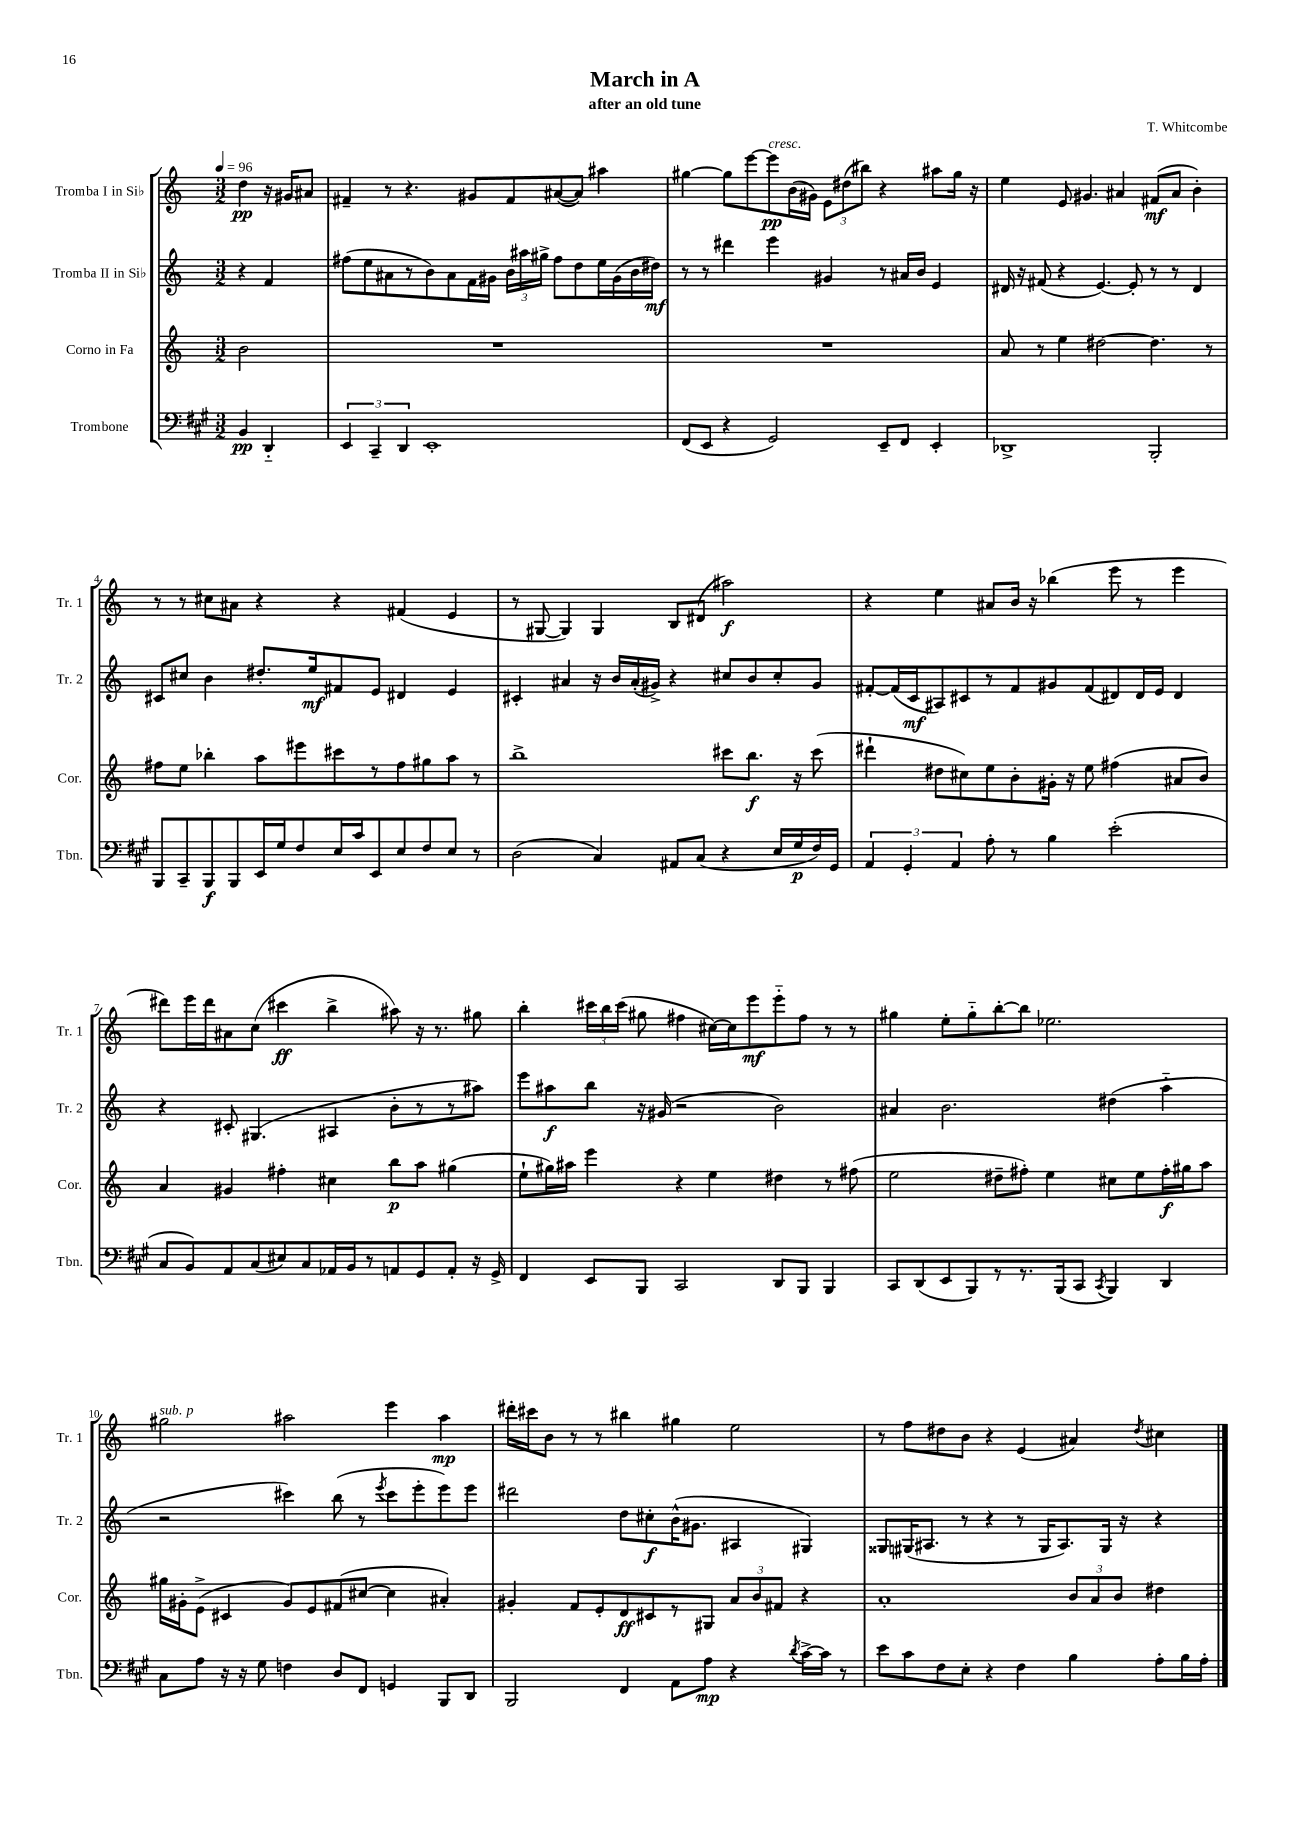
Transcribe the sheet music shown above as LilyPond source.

\header { title = "March in A" composer = "T. Whitcombe" subtitle = "after an old tune" }
<<
\new StaffGroup <<
\new Staff = "s0" \with { instrumentName = "Tromba I in Sib" shortInstrumentName = "Tr. 1" } {
    \clef treble \key c \major \numericTimeSignature \time 3/2 \partial 2 \tempo 4 = 96
    \autoBeamOff d''4\pp r16 gis'16[ ais'8] |
    fis'4-- r8 r4. gis'8[ fis'8 ais'8~( ais'8]) ais''4 |
    gis''4~ gis''8[ e'''8~ e'''8\pp^\markup { \italic "cresc." } b'16( gis'16]) \tuplet 3/2 { e'8[ dis''8( bis''8]) } r4 ais''8[ gis''16] r16 |
    e''4 e'8 gis'4. ais'4 fis'8[\mf( ais'8] b'4-.) |
    r8 r8 cis''8[ ais'8] r4 r4 fis'4( e'4 |
    r8 gis8~ gis4) gis4 b8[ dis'8]( ais''2\f) |
    r4 e''4 ais'8[ b'16] r16 bes''4( e'''8 r8 e'''4 |
    dis'''8[) e'''16 dis'''16 ais'8 c''8]( cis'''4\ff b''4-> ais''8) r16 r8. gis''8 |
    b''4-. \tuplet 3/2 { cis'''16[ b''16 cis'''16]( } gis''8 fis''4 cis''16[~) cis''16 e'''8\mf e'''8-_ fis''8] r8 r8 |
    gis''4 e''8[-. gis''8-_ b''8~-. b''8] ees''2. |
    gis''2^\markup { \italic "sub. p" } ais''2 e'''4 ais''4\mp |
    dis'''16[-. cis'''16 b'8] r8 r8 bis''4 gis''4 e''2 |
    r8 f''8[ dis''8 b'8] r4 e'4( ais'4) \acciaccatura { dis''8 } cis''4 \bar "|." |
}
\new Staff = "s1" \with { instrumentName = "Tromba II in Sib" shortInstrumentName = "Tr. 2" } {
    \clef treble \key c \major \numericTimeSignature \time 3/2 \partial 2
    \autoBeamOff r4 f'4 |
    fis''8[( e''8 ais'8 r8 b'8) ais'8 f'16 gis'16] \tuplet 3/2 { b'16[ ais''16 gis''16]-> } fis''8[ d''8 e''16 gis'16( b'16 dis''16]\mf) |
    r8 r8 dis'''4 e'''4 gis'4 r8 ais'16[ b'16] e'4 |
    dis'16 r16 fis'8( r4 e'4.~) e'8-. r8 r8 dis'4 |
    cis'8[ cis''8] b'4 dis''8.[-. e''16\mf fis'8 e'8] dis'4 e'4 |
    cis'4-. ais'4 r16 b'16[ ais'16-.( gis'16]->) r4 cis''8[ b'8 cis''8-. gis'8] |
    fis'8[~-. fis'16( c'16\mf ais8) cis'8 r8 fis'8 gis'8 fis'8( dis'8) dis'16 e'16] dis'4 |
    r4 cis'8-. gis4.( ais4 b'8[-. r8 r8 ais''8]) |
    e'''8[ ais''8\f b''8] r16 gis'16( r2 b'2) |
    ais'4 b'2. dis''4( a''4-_ |
    r2 cis'''4) b''8( r8 \acciaccatura { e'''8 } cis'''8[ e'''8-. e'''8) e'''8] |
    dis'''2 d''8[ cis''8-.\f b'16-^( gis'8.] ais4 gis4) |
    gisis8[ gis16( ais8.] r8 r4 r8 gis16[ ais8.) gis16] r16 r4 \bar "|." |
}
\new Staff = "s2" \with { instrumentName = "Corno in Fa" shortInstrumentName = "Cor." } {
    \clef treble \key c \major \numericTimeSignature \time 3/2 \partial 2
    \autoBeamOff b'2 |
    R1. |
    R1. |
    a'8 r8 e''4 dis''2~ dis''4. r8 |
    fis''8[ e''8] bes''4-. a''8[ eis'''8 cis'''8 r8 fis''8 gis''8 a''8] r8 |
    b''1-> cis'''8[ b''8.]\f r16 cis'''8( |
    dis'''4-! dis''8[ cis''8) e''8 b'8-. gis'16]-. r16 e''8 fis''4( ais'8[ b'8]) |
    a'4 gis'4 fis''4-. cis''4 b''8[\p a''8] gis''4( |
    e''8[-! gis''16) ais''16] e'''4 r4 e''4 dis''4 r8 fis''8( |
    e''2 dis''8[-- fis''8]-.) e''4 cis''8[ e''8 fis''16-.\f gis''16 a''8] |
    gis''16[ gis'16-. e'8]->( cis'4 gis'8[) e'8 fis'8( cis''8]~ cis''4 ais'4-.) |
    gis'4-. f'8[ e'8-. d'8\ff cis'8 r8 gis8] \tuplet 3/2 { a'8[ b'8 fis'8] } r4 |
    a'1-. \tuplet 3/2 { b'8[ a'8 b'8] } dis''4 \bar "|." |
}
\new Staff = "s3" \with { instrumentName = "Trombone" shortInstrumentName = "Tbn." } {
    \clef bass \key a \major \numericTimeSignature \time 3/2 \partial 2
    \autoBeamOff b,4\pp d,4-_ |
    \tuplet 3/2 { e,4 cis,4-- d,4 } e,1-. |
    fis,8[( e,8] r4 gis,2) e,8[-- fis,8] e,4-. |
    des,1-> b,,2-. |
    b,,8[ cis,8-- b,,8\f b,,8 e,16 gis16 fis8 e16 cis'16 e,8 e8 fis8 e8] r8 |
    d2( cis4) ais,8[ cis8]( r4 e16[ gis16\p fis16) gis,16] |
    \tuplet 3/2 { a,4 gis,4-. a,4 } a8-. r8 b4 e'2-.( |
    cis8[ b,8) a,8 cis8( eis8) cis8 aes,16 b,16 r8 a,8 gis,8 a,8]-. r16 gis,16-> |
    fis,4 e,8[ b,,8] cis,2 d,8[ b,,8] b,,4 |
    cis,8[ d,8( e,8 b,,8) r8 r8. b,,16( cis,8] \acciaccatura { cis,8 } b,,4) d,4 |
    cis8[ a8] r16 r16 gis8 f4 d8[ fis,8] g,4 b,,8[ d,8] |
    b,,2 fis,4 a,8[ a8]\mp r4 \acciaccatura { d'8 } cis'16[~-> cis'16] r8 |
    e'8[ cis'8 fis8 e8]-. r4 fis4 b4 a8[-. b16 a16]-. \bar "|." |
}
>>
>>
